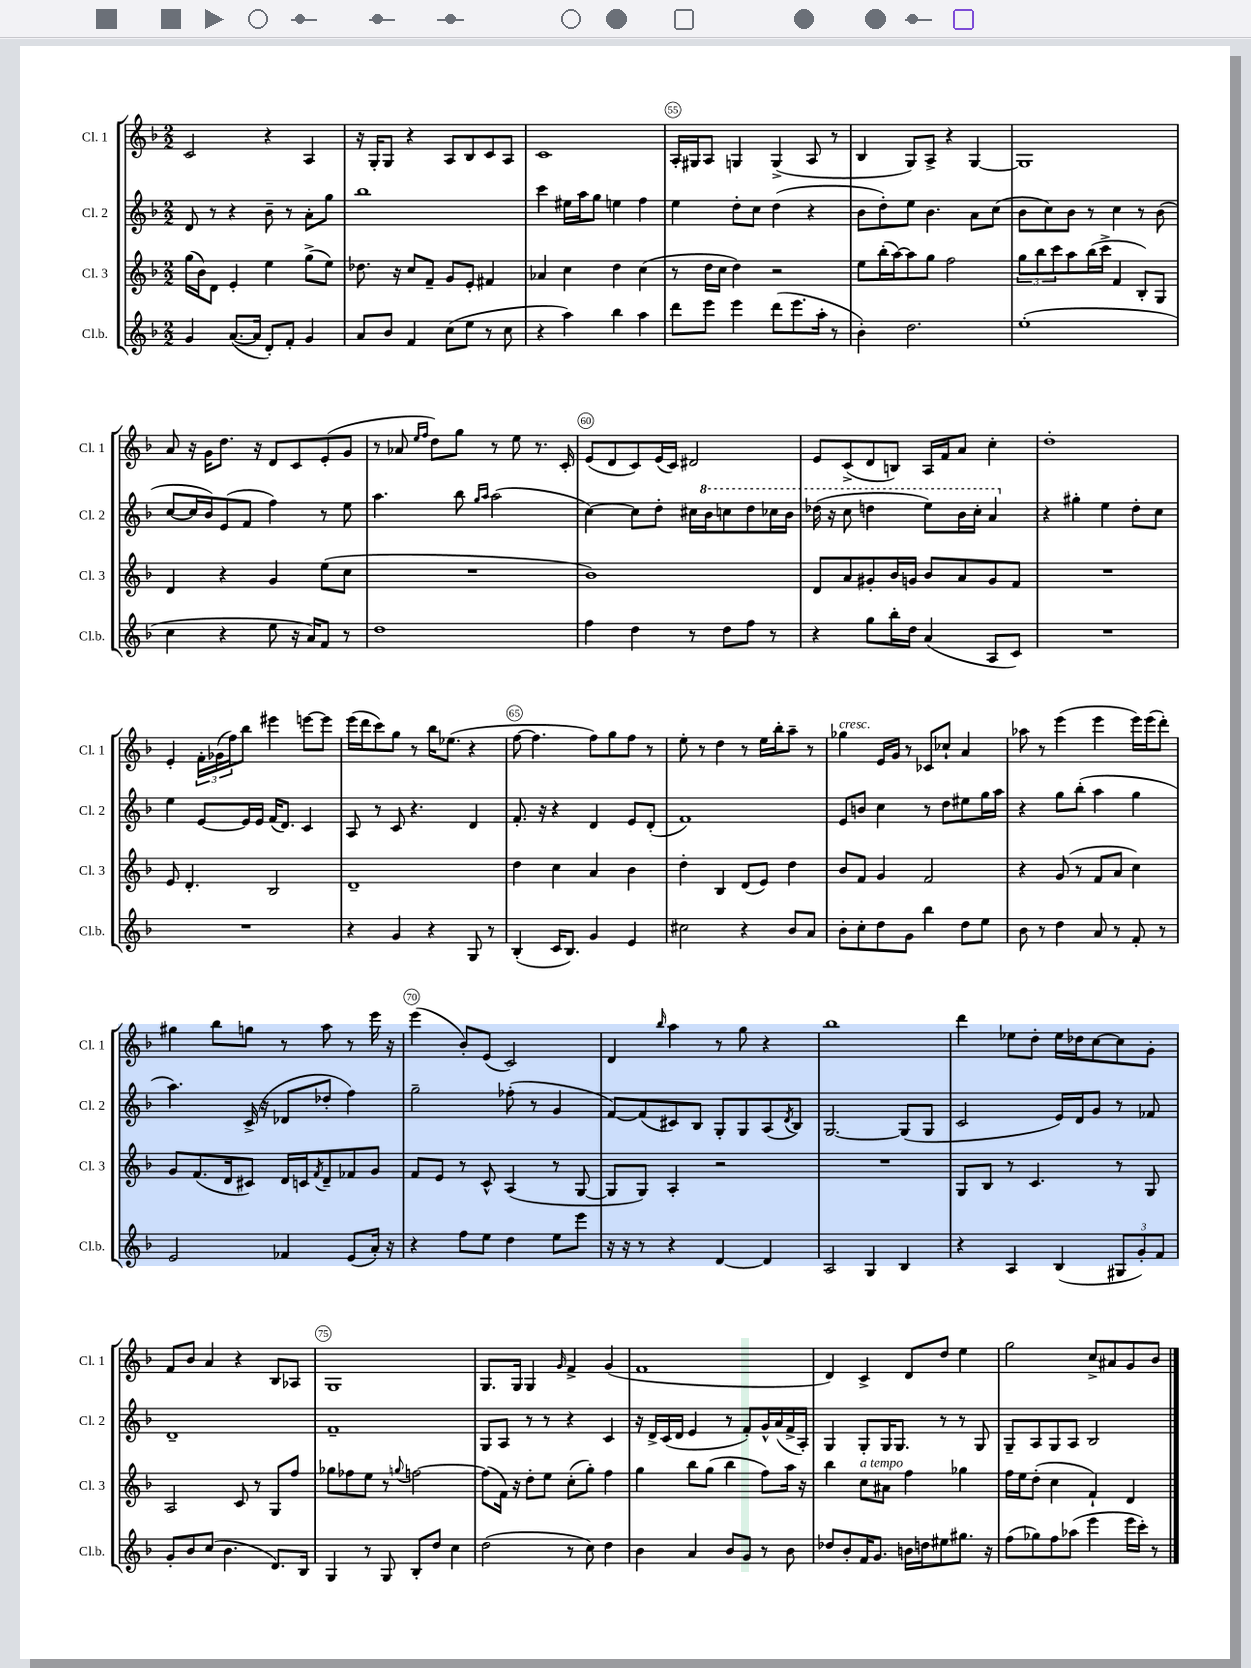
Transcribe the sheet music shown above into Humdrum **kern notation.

**kern	**kern	**kern	**kern
*staff4	*staff3	*staff2	*staff1
*clefG2	*clefG2	*clefG2	*clefG2
*k[b-]	*k[b-]	*k[b-]	*k[b-]
*M2/2	*M2/2	*M2/2	*M2/2
4g	(16gg	8d	2c
.	16b-)	.	.
.	8d	8r	.
([8.a	4e'	4r	.
16a]	.	.	.
8d')	4ee	8b-~	4r
8f'	.	8r	.
4g	(8gg^	8a'	4A
.	8ee)	8gg	.
=	=	=	=
8a	8.dd-	1bb-	16r
.	.	.	16G'
8b-	.	.	8G
.	16r	.	.
4f	8cc	.	4r
.	8f~	.	.
(8cc	8g	.	8A
8ee	8e'	.	8B-
8r	4f#	.	8c
8cc	.	.	8A
=	=	=	=
4r	4a-	4ccc	1c
4aa)	4cc	16ee#	.
.	.	16aa	.
.	.	8gg	.
4bb-	4dd	4ee	.
4aa	(4cc	4ff	.
=	=	=	=
8ddd	8r	4ee	16A'
.	.	.	16G#
8eee	16dd	.	8A
.	16cc	.	.
4eee	4dd)	8dd'	4G
.	.	8cc	.
(8ddd	2r	(4dd	(4G^
8.eee	.	.	.
.	.	4r	8A
16aa'	.	.	.
8r	.	.	8r
=	=	=	=
4b-')	8ee	8b-	4B-
.	(16bb-'	8dd')	.
.	[16aa)	.	.
2.dd	8aa]	8ee	8G)
.	8gg	4.b-	8A^
.	2ff	.	4r
.	.	8a	[4G
.	.	(8cc	.
=	=	=	=
(1ee'	12gg	8b-	1G]
.	12bb-	.	.
.	.	8cc)	.
.	12ccc	.	.
.	8aa	8b-	.
.	(16bb-	8r	.
.	16ccc^	.	.
.	4f	4cc	.
.	8B-')	8r	.
.	8G	(8b-	.
=	=	=	=
4cc	4d	[8cc	8a
.	.	16cc]	16r
.	.	16b-)	16g
4r	4r	(8e	8.dd
.	.	8f	.
.	.	.	16r
8ee	4g	4ff)	8d
16r	.	.	8c
16a)	.	.	.
8f	(8ee	8r	(8e'
8r	8cc	8ee	8g
=	=	=	=
1dd	1r	4.aa	8r
.	.	.	8a-
.	.	.	16qqee
.	.	.	16qqff
.	.	.	8dd)
.	.	8bb-	8gg
.	.	16qqgg	.
.	.	16qqaa	.
.	.	(2aa	8r
.	.	.	8ee
.	.	.	8.r
.	.	.	16c'
=	=	=	=
4ff	1b-)	[4cc)	(8e
.	.	.	8d
4dd	.	8cc]	8c)
.	.	8dd'	(16e
.	.	.	16c)
8r	.	16cc#	2d#
.	.	16bb-	.
8dd	.	8ccc	.
8ff	.	8ddd	.
8r	.	16ccc-	.
.	.	16bb-	.
=	=	=	=
4r	8d	(16ddd-	8e
.	.	16r	.
.	8a	8ccc	(8c^
8gg	8g#'	4ddd	8d
16bb-'	16b-	.	8B)
16dd	16g	.	.
(4a	8b-	8eee)	16A
.	.	.	16f
.	8a	16bb-	8a
.	.	16ccc'	.
8A	8g	4aa	4cc'
8c)	8f	.	.
=	=	=	=
1r	1r	4r	1dd'
.	.	4gg#'	.
.	.	4ee	.
.	.	8dd'	.
.	.	8cc	.
=	=	=	=
1r	8e	4ee	4e'
.	4.d'	.	.
.	.	[8e	24f'
.	.	.	(24g-
.	.	.	24ff)
.	.	16e]	8bb-
.	.	16e	.
.	2B-	(16f	4eee#
.	.	8.d)	.
.	.	4c	[8eee
.	.	.	8eee]
=	=	=	=
4r	1d~	8A	(16eee
.	.	.	16ddd
.	.	8r	8ccc)
4g	.	8c	8gg
.	.	4.r	8r
4r	.	.	16bb-
.	.	.	(8.ee-
8G	.	4d	4r
8r	.	.	.
=	=	=	=
(4B-'	4dd	8.f'	[8ff
.	.	.	4.ff]
.	.	16r	.
16c	4cc	4r	.
8.B-)	.	.	.
4g	4a	4d	8ff)
.	.	.	8gg
4e	4b-	8e	8ff
.	.	(8d'	8r
=	=	=	=
2cc#	4dd'	1f)	8ee'
.	.	.	8r
.	4B-	.	4dd
4r	(8d	.	8r
.	8e)	.	16ee
.	.	.	16bb-'
8b-	4dd	.	8aa~
8a	.	.	8r
=	=	=	=
8b-'	8b-	8e	4gg-
8cc'	8f	8b	.
8dd	4g	4cc	16e
.	.	.	16g
8g	.	.	8r
4bb-	2f	8r	8c-
.	.	8dd	8cc-`
8dd	.	8ee#	4a
8ee	.	16gg	.
.	.	16aa	.
=	=	=	=
8b-	4r	4r	8aa-
8r	.	.	8r
4dd	(8g	8gg	(4eee
.	8r	(8bb-'	.
8a	8f	4aa	4eee
8r	8a	.	.
8f'	4cc)	4gg	16eee)
.	.	.	(16eee
8r	.	.	8ddd')
=	=	=	=
2e	8g	4.aa)	4gg#
.	(8.f	.	.
.	.	.	8bb-
.	16d	.	.
.	8c#)	(16c^	8gg
.	.	16r	.
4f-	16d	8d-	8r
.	16c	.	.
.	8qf	.	.
.	8d~	8dd-'	8aa
(8e	8f-	4ff)	8r
16a')	8g	.	16eee
16r	.	.	16r
=	=	=	=
4r	8f	2gg~	(4eee
.	8e	.	.
8ff	8r	.	8b-')
8ee	8c^^	.	(8e
4dd	(4A	(8ff-'	2c)
.	.	8r	.
8ee	8r	4g	.
8eee	[8G	.	.
=	=	=	=
16r	8G]	[8f)	4d
16r	.	.	.
8r	8G)	(8f]	.
.	.	.	16qqbb-
4r	4A'	8c#)	4aa
.	.	8B-	.
[4d	2r	8G'	8r
.	.	8G	8gg
4d]	.	(8A	4r
.	.	8qd	.
.	.	8B-)	.
=	=	=	=
2A	1r	[2.G	1bb-
4G	.	.	.
4B-	.	(8G]	.
.	.	8G	.
=	=	=	=
4r	8G	2c	4ddd
.	8B-	.	.
4A	8r	.	8ee-
.	4.c	.	8dd'
(4B-	.	16e)	16ee-
.	.	16d	16dd-
.	.	8g	[8cc
12G#	8r	8r	8cc]
12g')	.	.	.
.	8G	8f-	8g'
12f	.	.	.
=	=	=	=
8g'	2A	1d~	8f
8b-	.	.	8b-
(8cc	.	.	4a
4.b-	.	.	.
.	8c	.	4r
.	8r	.	.
8.d)	8G	.	8B-
.	8ff	.	8A-
16B-	.	.	.
=	=	=	=
4G	8gg-	1f~	1G
.	8ff-	.	.
8r	8ee	.	.
8G	8r	.	.
.	8qqgg	.	.
8B-'	[2ff	.	.
8dd	.	.	.
4cc	.	.	.
=	=	=	=
(2dd	(8ff]	8G	8.G
.	16f)	8A	.
.	16r	.	16G
.	8dd'	8r	4G
.	8ee	8r	.
.	.	.	16qqg
8r	(8cc'	4r	4f^
8cc)	8gg')	.	.
4dd	4ff	4c	(4g
=	=	=	=
4b-	4gg	16r	1f
.	.	16d^	.
.	.	(16c	.
.	.	16d	.
4a	8bb-	4e	.
.	(8gg	.	.
8b-	4bb-	8r	.
8g	.	8f')	.
8r	8ff)	16g^^	.
.	.	(16a	.
8b-	16aa	16f^	.
.	16r	16A')	.
=	=	=	=
8dd-	4bb-	4G	4d)
8b-'	.	.	.
16f	8cc	8G'	4c^
8.g	.	.	.
.	8a#	16G	.
.	.	8.G	.
16b	4ff	.	8d
16dd	.	.	.
8ee#	.	8r	8dd
8.gg#	4gg-	8r	4ee
.	.	8G	.
16r	.	.	.
=	=	=	=
(8ff	16ff	8G~	2gg
.	16ee	.	.
8gg-)	(8dd'	8A	.
8ff	4cc	8G	.
(8aa-	.	8A	.
4eee	4f`)	2B-	8cc^
.	.	.	8a#
16eee	4d	.	8g
16ccc')	.	.	.
8r	.	.	8b-
==	==	==	==
*-	*-	*-	*-
